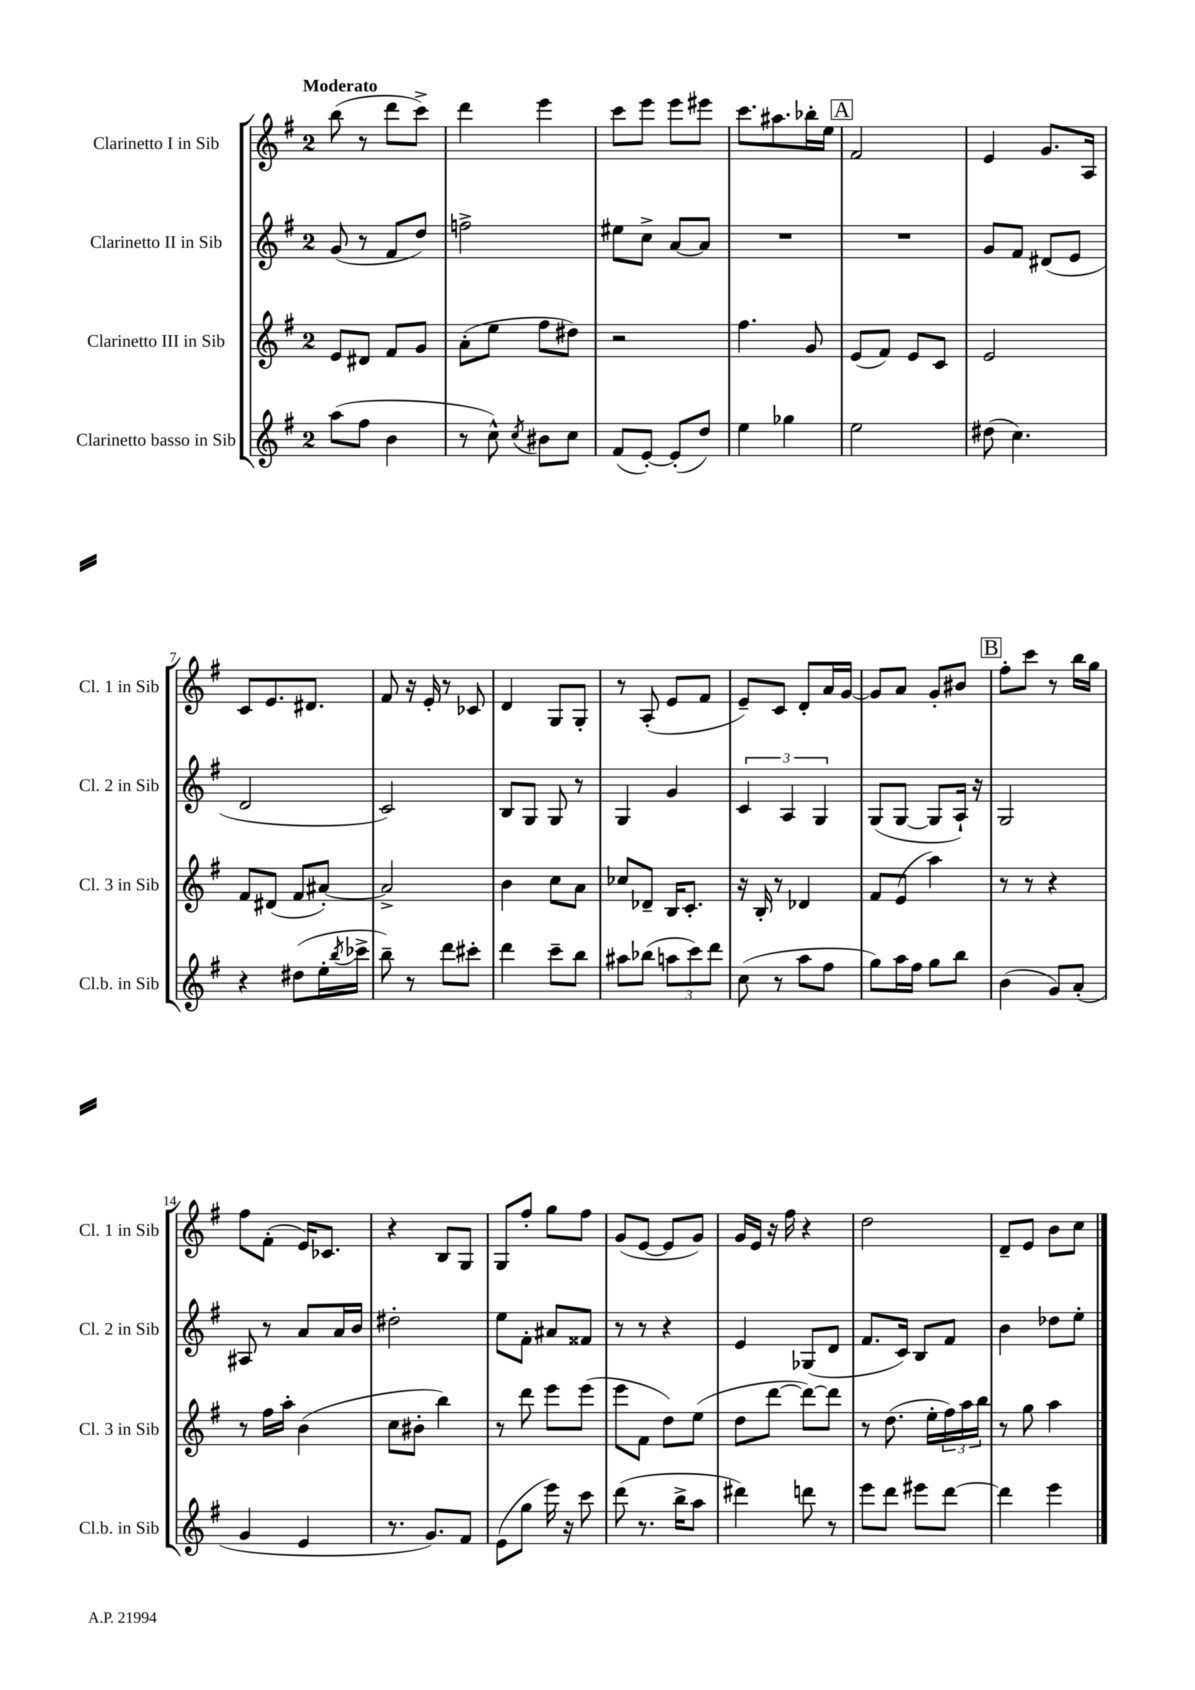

**kern	**kern	**kern	**kern
*staff4	*staff3	*staff2	*staff1
*clefG2	*clefG2	*clefG2	*clefG2
*k[f#]	*k[f#]	*k[f#]	*k[f#]
*M2/4	*M2/4	*M2/4	*M2/4
(8aa	8e	(8g	(8bb
8ff#	8d#	8r	8r
4b	8f#	8f#	8ddd
.	8g	8dd)	8ccc^)
=	=	=	=
8r	(8a'	2ff^	4ddd
8cc^^)	8ee	.	.
8qcc	.	.	.
8b#	8ff#	.	4eee
8cc	8dd#)	.	.
=	=	=	=
(8f#	2r	8ee#	8ccc
[8e')	.	8cc^	8eee
(8e']	.	[8a	8eee
8dd)	.	8a]	8eee#
=	=	=	=
4ee	4.ff#	2r	8.ccc
.	.	.	8.aa#
4gg-	.	.	.
.	8g	.	16bb-'
.	.	.	16ee
=	=	=	=
2ee	(8e	2r	2f#
.	8f#)	.	.
.	8e	.	.
.	8c	.	.
=	=	=	=
(8dd#	2e	8g	4e
4.cc)	.	8f#	.
.	.	(8d#	8.g
.	.	8e	.
.	.	.	16A
=	=	=	=
4r	8f#	2d	8c
.	(8d#	.	8.e
(8dd#	8f#	.	.
.	.	.	8.d#
16ee'	[8a#')	.	.
8qbb	.	.	.
16ccc-^	.	.	.
=	=	=	=
8bb~)	2a#^]	2c)	8f#
8r	.	.	16r
.	.	.	16e'
8ddd	.	.	8r
8ccc#'	.	.	8c-
=	=	=	=
4ddd	4b	8B	4d
.	.	8G	.
8ccc~	8cc	8G	8G
8bb	8a	8r	8G'
=	=	=	=
8aa#	8cc-	4G	8r
(8bb-	8d-~	.	(8A'
12aa	16B	4g	8e
.	8.c'	.	.
12ccc)	.	.	.
.	.	.	8f#
12ddd	.	.	.
=	=	=	=
(8cc	16r	6c	8e~)
.	16B'	.	.
8r	8r	.	8c
.	.	6A	.
8aa	4d-	.	8d'
.	.	6G	.
8ff#	.	.	16a
.	.	.	[16g
=	=	=	=
8gg)	8f#	(8G	8g]
16aa	(8e	[8G	8a
16ff#	.	.	.
8gg	4aa)	8G]	8g'
8bb	.	16A`)	8b#
.	.	16r	.
=	=	=	=
(4b	8r	2G	8ff#'
.	8r	.	8ccc
8g)	4r	.	8r
(8a'	.	.	16bb
.	.	.	16gg
=	=	=	=
4g	8r	8A#	8ff#
.	16ff#	8r	(8f#'
.	16aa'	.	.
4e	(4b	8a	16e)
.	.	.	8.c-
.	.	16a	.
.	.	16b	.
=	=	=	=
8.r	8cc	2dd#'	4r
.	8b#'	.	.
8.g)	.	.	.
.	4bb)	.	8B
8f#	.	.	8G
=	=	=	=
(8e	8r	8ee	8G
8gg	8ddd	8f#'	8ff#'
16eee)	8eee	8a#	8gg
16r	.	.	.
8ccc	(8eee	8f##	8ff#
=	=	=	=
(8ddd	8eee	8r	(8g
8.r	8f#	8r	[8e
.	8dd)	4r	8e]
16bb^	.	.	.
8aa	(8ee	.	8g)
=	=	=	=
4ddd#)	8dd	4e	16g
.	.	.	16e
.	[8ddd	.	16r
.	.	.	16ff#
8ddd	8ddd_)	(8G-	4r
8r	8ddd]	8d	.
=	=	=	=
8eee	8r	8.f#	2dd
8ddd	(8.dd	.	.
.	.	16c)	.
8eee#	.	8B	.
.	16ee'	.	.
[8ddd	24ff#)	8f#	.
.	24aa	.	.
.	24bb	.	.
=	=	=	=
4ddd]	8r	4b	8d~
.	8gg	.	8e
4eee	4aa	8dd-	8b
.	.	8ee'	8cc
==	==	==	==
*-	*-	*-	*-
